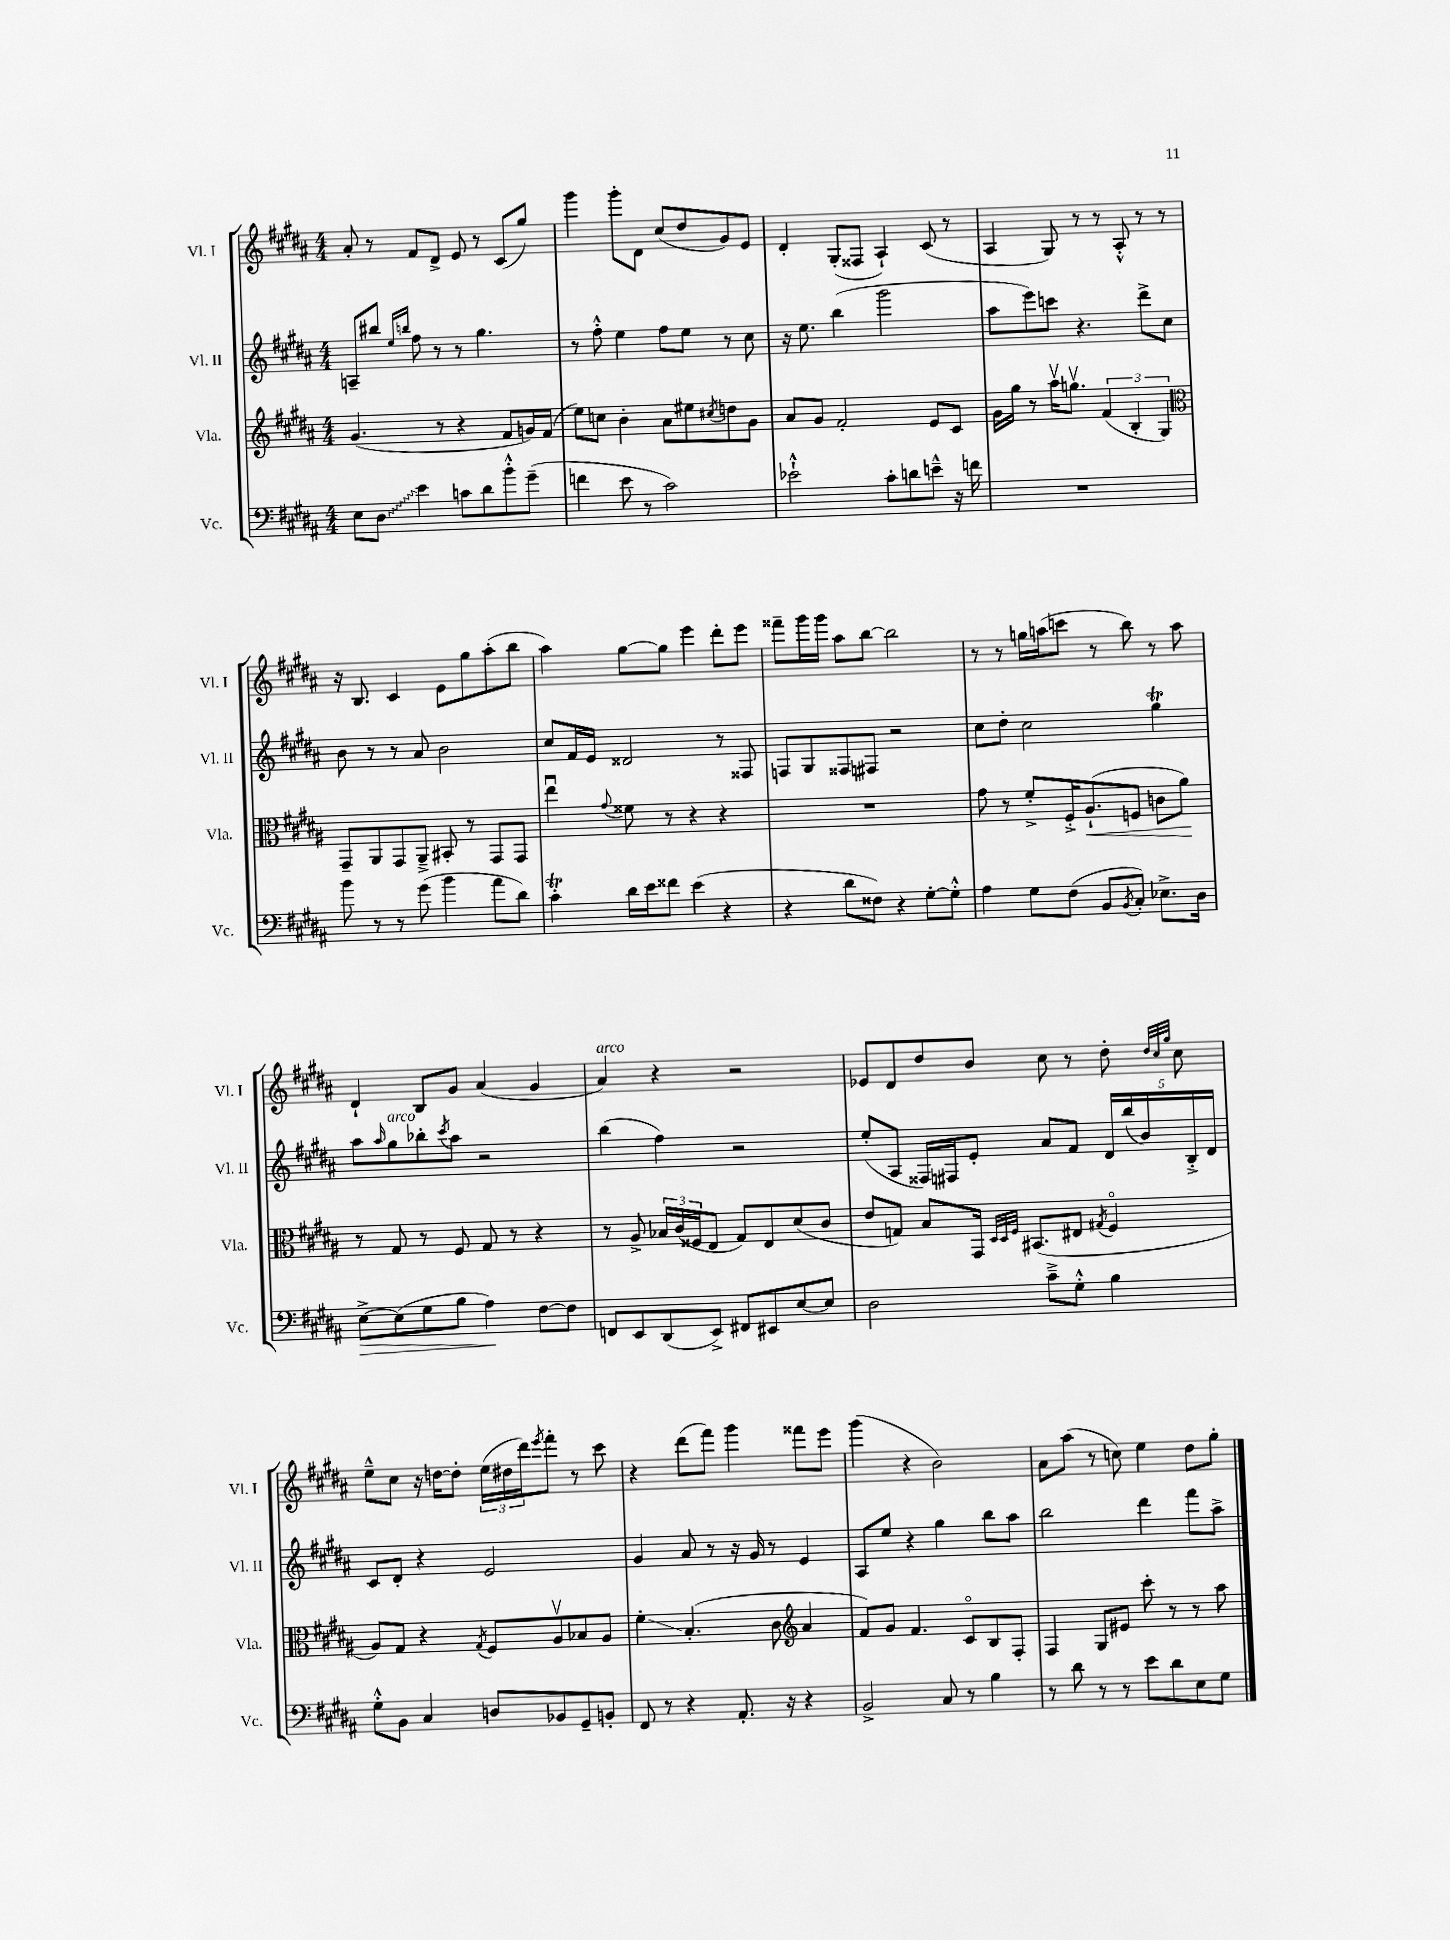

**kern	**kern	**kern	**kern
*staff4	*staff3	*staff2	*staff1
*clefF4	*clefG2	*clefG2	*clefG2
*k[f#c#g#d#a#]	*k[f#c#g#d#a#]	*k[f#c#g#d#a#]	*k[f#c#g#d#a#]
*M4/4	*M4/4	*M4/4	*M4/4
8E	(4.g#	8A~	8a#'
8D#	.	8bb#	8r
.	.	16qqee	.
.	.	16qqbb	.
4e	.	8ff#	8f#
.	8r	8r	8d#^
8c	4r	8r	8e
8d#	.	4.gg#	8r
8b'^^	8f#	.	(8c#
(8g#~	16g)	.	8gg#)
.	(16f#	.	.
=	=	=	=
4f	8ee)	8r	4ggg#
.	8cc	8ff#'^^	.
8e	4b'	4ee	8ggg#'
8r	.	.	8d#
2c#)	8a#	8ff#	(8cc#
.	8ee#	8ee	8dd#
.	8qcc#	.	.
.	8dd	8r	8g#)
.	8g#	8cc#	8e
=	=	=	=
2e-`^^	8a#	16r	4d#'
.	.	8.ee	.
.	8g#	.	.
.	2f#'	(4bb	(8G#'
.	.	.	8F##
8c#'	.	2ggg#	4A#`)
8d	.	.	.
8e~^^	8e	.	(8c#
16r	8c#	.	8r
16f	.	.	.
=	=	=	=
1r	16g#	8aa#	4A#
.	16gg#	.	.
.	8r	8eee)	.
.	16aa#v	8ccc	8G#)
.	8.ggv	.	.
.	.	4.r	8r
.	(6f#	.	8r
.	.	.	8A#'^^
.	6B'	.	.
.	.	8ddd#^	8r
.	6G#)	.	.
.	.	8cc#	8r
=	=	=	=
*	*clefC3	*	*
8b	8GG#~	8b	16r
.	.	.	8.B
8r	8AA#	8r	.
8r	8GG#	8r	4c#
(8g#	8AA#~^	8a#	.
4b	8BB#'	2b	8e
.	8r	.	8gg#
8a#	8GG#	.	(8aa#'
8d#)	8GG#	.	8bb
=	=	=	=
4c#'	4eeu	8cc#	4aa#)
.	.	16f#	.
.	.	16e	.
.	8qqg#	.	.
16d#	8f##	2d##	[8gg#
16e	.	.	.
8f##	8r	.	8gg#]
(4e	4r	.	4eee
4r	4r	8r	8ddd#'
.	.	8F##	8eee
=	=	=	=
4r	1r	8F	8fff##~
.	.	8G#	16ggg#
.	.	.	16ggg#
8d#	.	8F##	8aa#
8F##)	.	8F#	[8bb
4r	.	2r	2bb]
[8G#'	.	.	.
8G#'^^]	.	.	.
=	=	=	=
4A#	8g#	8cc#	8r
.	8r	8dd#'	8r
8G#	8f#'^	2cc#	16gg
.	.	.	(16aa
(8F#	16F#'^	.	8ccc
.	(8.A#`	.	.
8BB	.	.	8r
8qBB	.	.	.
8C#')	8F	.	8bb)
8.E-^	8c	4gg#	8r
.	8a#)	.	8aa
16D#	.	.	.
=	=	=	=
[8E^	8r	8aa#	4d#`
.	.	16qqaa#	.
(8E]	8G#	8gg#	.
8G#	8r	8bb-'	8B
.	.	8qccc#	.
8B	8F#	8aa#	8g#
4A#)	8G#	2r	(4a#
.	8r	.	.
[8F#	4r	.	4g#
8F#]	.	.	.
=	=	=	=
8FF	8r	(4bb	4a#)
8EE	8A#^	.	.
(8DD#	24B-	4ff#)	4r
.	(24c#	.	.
.	24F##	.	.
8EE^)	8E	.	.
8FF#	8G#)	2r	2r
8EE#	8E	.	.
[8E	(8d#	.	.
8E]	8c#	.	.
=	=	=	=
2D#	8e	(8ee'	8e-
.	8G)	8A#	8d#
.	8B	16F##)	8dd#
.	.	16F#	.
.	16GG#	8e'	8b
.	32qqD#	.	.
.	32qqD#	.	.
.	32qqF#	.	.
.	(8.BB#	.	.
8c#~^	.	8a#	8cc#
8G#'^^	8E#	8f#	8r
.	8qG#	.	.
4B	4F#o	20d#	8dd#'
.	.	(20bb	.
.	.	20b)	.
.	.	.	32qqdd#
.	.	.	32qqcc#
.	.	.	32qqgg#
.	.	.	8cc#
.	.	20B'^	.
.	.	20d#	.
=	=	=	=
8G#'^^	8A#)	8c#	8ee~^^
8BB	8G#	8d#'	8cc#
4C#	4r	4r	16r
.	.	.	[16dd
.	.	.	8dd']
.	8qG#	.	.
8D	8F#	2e	(24ee
.	.	.	24dd#
.	.	.	24ddd#)
.	.	.	8qeee
8BB-	8A#v	.	8fff#'
8GG#~	8B-	.	8r
8BB'	8A#	.	8ccc#
=	=	=	=
8FF#	4f#'	4g#	4r
8r	.	.	.
4r	(4.B'	8a#	(8ddd#
.	.	8r	8fff#)
8.AA#'	.	16r	4ggg#
.	.	16g#	.
.	8c#	8r	.
16r	.	.	.
*	*clefG2	*	*
4r	4a#	4e	8fff##
.	.	.	8eee
=	=	=	=
2BB^	8f#)	8A#	(4ggg#
.	8g#	8ee	.
.	4.f#	4r	4r
8C#	.	4gg#	2b)
8r	8c#o	.	.
4B	8B	8bb	.
.	8F#'	8aa#	.
=	=	=	=
8r	4F#	2bb	8a#
8d#	.	.	(8aa#
8r	8G#	.	8r
8r	8e#	.	8cc)
8e	8ccc#'	4ddd#	4ee
8d#	8r	.	.
8E	8r	8fff#	8dd#
8G#	8aa#	8aa#^	8gg#'
==	==	==	==
*-	*-	*-	*-
